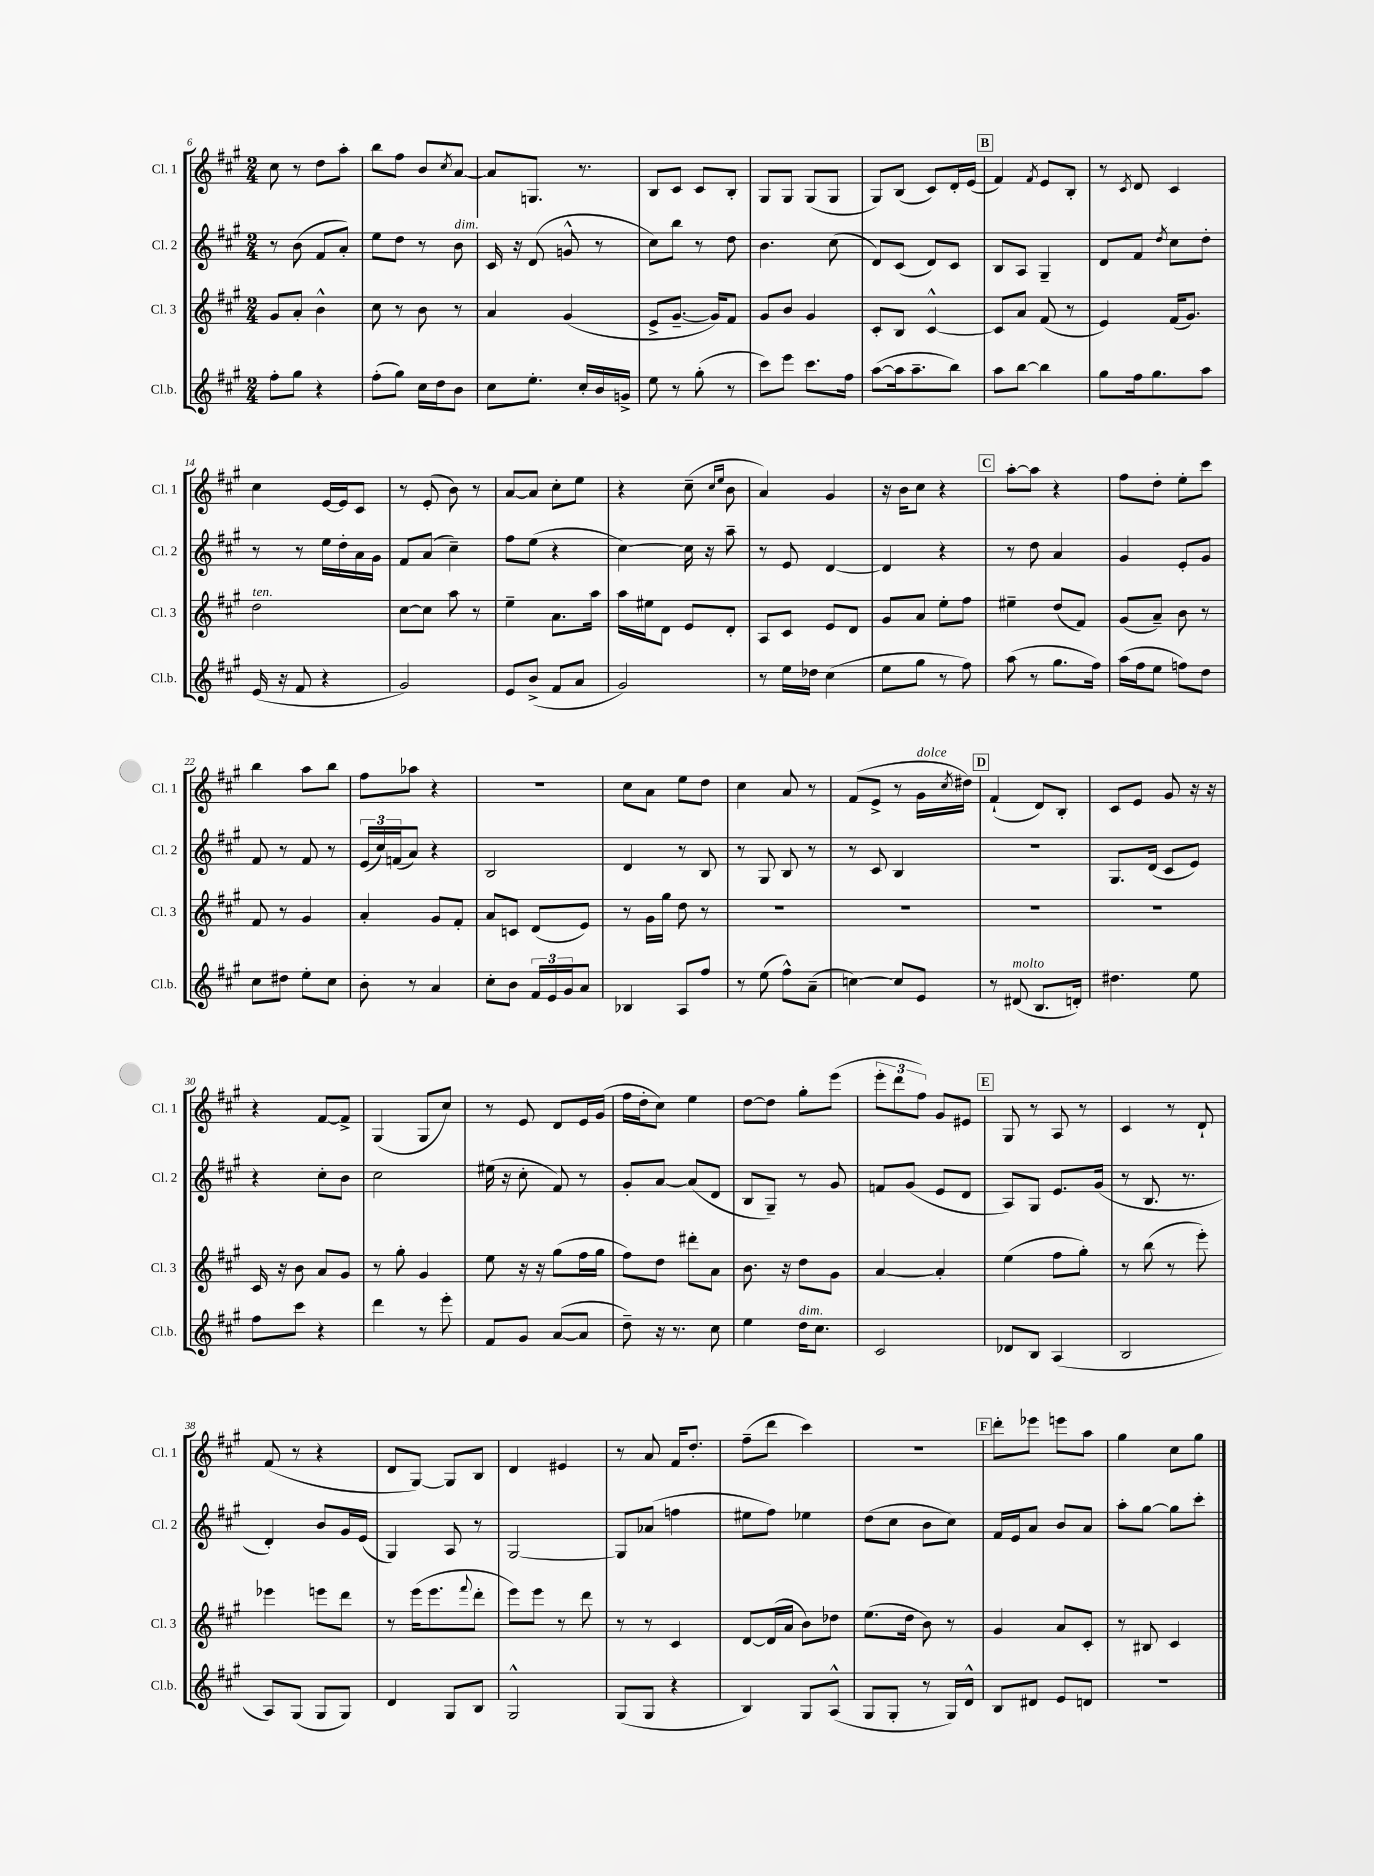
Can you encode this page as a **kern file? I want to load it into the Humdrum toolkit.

**kern	**kern	**kern	**kern
*part4	*part3	*part2	*part1
*staff4	*staff3	*staff2	*staff1
*I"Cl.b.	*I"Cl. 3	*I"Cl. 2	*I"Cl. 1
*I'Cl.b.	*I'Cl. 3	*I'Cl. 2	*I'Cl. 1
*clefG2	*clefG2	*clefG2	*clefG2
*k[f#c#g#]	*k[f#c#g#]	*k[f#c#g#]	*k[f#c#g#]
*M2/4	*M2/4	*M2/4	*M2/4
=6	=6	=6	=6
8ff#'\L	8g#/L	8r	8cc#\
8gg#\J	8a'/J	(8b\	8r
4r	4b^^\	8f#/L	8dd\L
.	.	8a'/J)	8aa'\J
=7	=7	=7	=7
(8ff#'\L	8cc#\	8ee\L	8bb\L
8gg#\J)	8r	8dd\J	8ff#\J
16cc#\LL	8b\	8r	8b/L
16dd\J	.	.	.
.	.	.	8qcc#/
!	!	!LO:TX:a:i:t=dim.	!
8b\J	8r	8b\	[8a/J
=8	=8	=8	=8
8cc#\L	4a/	16c#/	8a/L]
.	.	16r	.
8.ee'\J	.	(8d/	8.Gn/J
.	(4g#/	8gn^^/	.
16cc#'/LL	.	.	8.r
16b/	.	8r	.
16gn^/JJ	.	.	.
=9	=9	=9	=9
8ee\	8e^/L	8cc#\L)	8B/L
8r	[8.g#~/J	8bb\J	8c#/J
(8gg#'\	.	8r	8c#/L
.	16g#/KL])	.	.
8r	8f#/J	8dd\	8B'/J
=10	=10	=10	=10
8ccc#\L)	8g#/L	4.b\	8G#/L
8eee\J	8b/J	.	8G#/J
8.ccc#\L	4g#/	.	(8G#/L
.	.	(8cc#\	8G#/J
16ff#\Jk	.	.	.
=11	=11	=11	=11
([8aa\L	8c#'/L	8d/L)	8G#/L)
16aa\k]	8B/J	(8c#/J	(8B/J
8.aa~\	.	.	.
.	[4c#^^/	8d/L)	8c#/L)
8bb\J)	.	8c#/J	16d'/L
.	.	.	(16e/JJ
!!LO:REH:place=s1:t=B
=12	=12	=12	=12
8aa\L	8c#/L]	8B/L	4f#/)
[8bb\J	8a/J	8A/J	.
.	.	.	8qf#/
4bb\]	(8f#/	4G#~/	8e/L
.	8r	.	8B'/J
=13	=13	=13	=13
8gg#\L	4e/)	8d/L	8r
.	.	.	8qc#/
16ff#\k	.	8f#/J	8d/
8.gg#\	.	.	.
.	.	8qdd/	.
.	(16f#/KL	8cc#\L	4c#/
.	8.g#/J)	.	.
8aa\J	.	8dd'\J	.
!!LO:LB:g=z
=14	=14	=14	=14
!	!LO:TX:a:i:t=ten.	!	!
(16e/	2dd\	8r	4cc#\
16r	.	.	.
8f#/	.	8r	.
4r	.	16ee\LL	[16e/LL
.	.	16dd'\	16e/J]
.	.	16a\	8c#/J
.	.	16g#\JJ	.
=15	=15	=15	=15
2g#/)	[8cc#\L	8f#/L	8r
.	8cc#\J]	(8a/J	(8e'/
.	8aa\	4cc#~\)	8b\)
.	8r	.	8r
=16	=16	=16	=16
8e/L	4ee~\	8ff#\L	[8a/L
(8b^/J	.	(8ee\J	8a/J]
8f#/L	8.a\L	4r	8cc#'\L
8a/J	.	.	8ee\J
.	16aa\Jk	.	.
=17	=17	=17	=17
2g#/)	16aa\LL	[4cc#\)	4r
.	16ee#X\J	.	.
.	8d\J	.	.
.	8e/L	16cc#\]	(8cc#~\
.	.	16r	.
.	.	.	16qqcc#/LL
.	.	.	16qqee/JJ
.	8d'/J	8aa~\	8b\
=18	=18	=18	=18
8r	8A/L	8r	4a/)
16ee\LL	8c#/J	8e/	.
16dd-X\JJ	.	.	.
(4cc#\	8e/L	[4d/	4g#/
.	8d/J	.	.
=19	=19	=19	=19
8ee\L	8g#/L	4d/]	16r
.	.	.	16b\KL
8gg#\J	8a/J	.	8cc#\J
8r	8ee'\L	4r	4r
8ff#\)	8ff#\J	.	.
!!LO:REH:place=s1:t=C
=20	=20	=20	=20
(8aa\	4ee#X~\	8r	[8aa'\L
8r	.	8dd\	8aa\J]
8.gg#\L	(8dd/L	4a/	4r
.	8f#/J)	.	.
16ff#\Jk)	.	.	.
=21	=21	=21	=21
(16aa\LL	(8g#/L	4g#/	8ff#\L
16ff#\J	.	.	.
8ee\J	8a~/J)	.	8dd'\J
8ffn\L)	8b\	8e'/L	8ee'\L
8dd\J	8r	8g#/J	8ccc#\J
!!LO:LB:g=z
=22	=22	=22	=22
8cc#\L	8f#/	8f#/	4bb\
8dd#X\J	8r	8r	.
8ee'\L	4g#/	8f#/	8aa\L
8cc#\J	.	8r	8bb\J
=23	=23	=23	=23
8b'\	4a'/	(24e/LL	8ff#\L
.	.	24cc#/)	.
.	.	(24fn/J	.
8r	.	8a/J)	8aa-X\J
4a/	8g#/L	4r	4r
.	8f#'/J	.	.
=24	=24	=24	=24
8cc#'\L	8a/L	2B/	2r
8b\J	8cn/J	.	.
24f#/LL	(8d/L	.	.
24e/	.	.	.
24g#/J	.	.	.
8a/J	8e/J)	.	.
=25	=25	=25	=25
4B-X/	8r	4d/	8cc#\L
.	16g#\LL	.	8a\J
.	16gg#\JJ	.	.
8A/L	8dd\	8r	8ee\L
8ff#/J	8r	8B/	8dd\J
=26	=26	=26	=26
8r	2r	8r	4cc#\
(8ee\	.	8G#/	.
8ff#^^\L)	.	8B/	8a/
(8a~\J	.	8r	8r
=27	=27	=27	=27
[4ccn\)	2r	8r	(8f#/L
.	.	8c#/	8e^/J
8cc/L]	.	4B/	8r
!	!	!	!LO:TX:a:i:t=dolce
8e/J	.	.	16g#\LL
.	.	.	8qcc#/
.	.	.	16dd#X\JJ)
!!LO:REH:place=s1:t=D
=28	=28	=28	=28
8r	2r	2r	(4f#`/
!LO:TX:a:i:t=molto	!	!	!
(8d#X/	.	.	.
8.B/L	.	.	8d/L)
.	.	.	8B'/J
16dn'/Jk)	.	.	.
=29	=29	=29	=29
4.dd#X\	2r	8.G#/L	8c#/L
.	.	.	8e/J
.	.	(16d/Jk	.
.	.	8c#/L	8g#/
8ee\	.	8e/J)	16r
.	.	.	16r
!!LO:LB:g=z
=30	=30	=30	=30
8ff#\L	16c#/	4r	4r
.	16r	.	.
8ccc#\J	8b\	.	.
4r	8a/L	8cc#'\L	[8f#/L
.	8g#/J	8b\J	8f#^/J]
=31	=31	=31	=31
4ddd\	8r	2cc#\	(4G#/
.	8gg#'\	.	.
8r	4g#/	.	8G#/L
8eee'\	.	.	8cc#/J)
=32	=32	=32	=32
8f#/L	8ee\	(16ee#X\	8r
.	.	16r	.
8g#/J	16r	8cc#'\	8e/
.	16r	.	.
([8a/L	(8gg#\L	8f#/)	8d/L
8a/J]	16ff#\L	8r	16e/L
.	16gg#\JJ	.	(16g#/JJ
=33	=33	=33	=33
8dd~\)	8ff#\L)	8g#'/L	16ff#\LL
.	.	.	16dd'\J
16r	8dd\J	[8a/J	8cc#\J)
8.r	.	.	.
.	8ddd#X'\L	(8a/L]	4ee\
8cc#\	8a\J	8d/J	.
=34	=34	=34	=34
4ee\	8.b\	8B/L	[8dd\L
.	.	8G#~/J)	8dd\J]
.	16r	.	.
!LO:TX:a:i:t=dim.	!	!	!
16dd\KL	8dd\L	8r	8gg#'\L
8.cc#\J	.	.	.
.	8g#\J	8g#/	(8eee\J
=35	=35	=35	=35
2c#/	[4a/	8fn/L	12eee'\L
.	.	.	12ddd\
.	.	(8g#/J	.
.	.	.	12ff#\J)
.	4a'/]	8e/L	8g#/L
.	.	8d/J	8e#X/J
!!LO:REH:place=s1:t=E
=36	=36	=36	=36
8d-X/L	(4ee\	8A/L)	8G#/
8B/J	.	8G#/J	8r
(4A/	8ff#\L	8.e/L	8A/
.	8gg#'\J)	.	8r
.	.	(16g#/Jk	.
=37	=37	=37	=37
2B/	8r	8r	4c#/
.	(8bb\	8.B/	.
.	8r	.	8r
.	.	8.r	.
.	8eee'\)	.	8d`/
!!LO:LB:g=z
=38	=38	=38	=38
8A/L)	4eee-X\	4d'/)	(8f#/
(8G#/J	.	.	8r
8G#/L	8eeen\L	8b/L	4r
8G#/J)	8ddd\J	16g#/L	.
.	.	(16e/JJ	.
=39	=39	=39	=39
4d/	8r	4G#/)	8d/L
.	(16eee\KL	.	[8G#/J)
.	8.eee\	.	.
8G#/L	.	8A/	8G#/L]
.	8qqfff#/	.	.
8B/J	8ddd'\J	8r	8B/J
=40	=40	=40	=40
2G#^^/	8eee\L)	[2G#/	4d/
.	8eee\J	.	.
.	8r	.	4e#X/
.	8ddd\	.	.
=41	=41	=41	=41
(8G#/L	8r	8G#/L]	8r
8G#/J	8r	(8a-X/J	8a/
4r	4c#/	4ffn\	16f#/KL
.	.	.	8.dd'/J
=42	=42	=42	=42
4B/)	[8d/L	8ee#X\L	(8ff#~\L
.	(16d/L]	8ff#\J)	8ddd\J
.	16a/JJ	.	.
8G#/L	8b\L)	4ee-X\	4ccc#\)
(8A^^/J	8dd-X\J	.	.
=43	=43	=43	=43
8G#/L	(8.ee\L	(8dd\L	2r
8G#'/J	.	8cc#\J	.
.	16dd\Jk	.	.
8r	8b\)	8b\L	.
16G#/LL)	8r	8cc#\J)	.
16d^^/JJ	.	.	.
!!LO:REH:place=s1:t=F
=44	=44	=44	=44
8B/L	4g#/	16f#/LL	8ddd'\L
.	.	16e/J	.
8d#X/J	.	8a/J	8eee-X\J
8e/L	8a/L	8b/L	8eeen\L
8dn/J	8c#'/J	8a/J	8aa\J
=45	=45	=45	=45
2r	8r	8aa'\L	4gg#\
.	8B#X/	[8gg#\J	.
.	4c#/	8gg#\L]	8cc#\L
.	.	8ccc#'\J	8gg#\J
==	==	==	==
*-	*-	*-	*-
